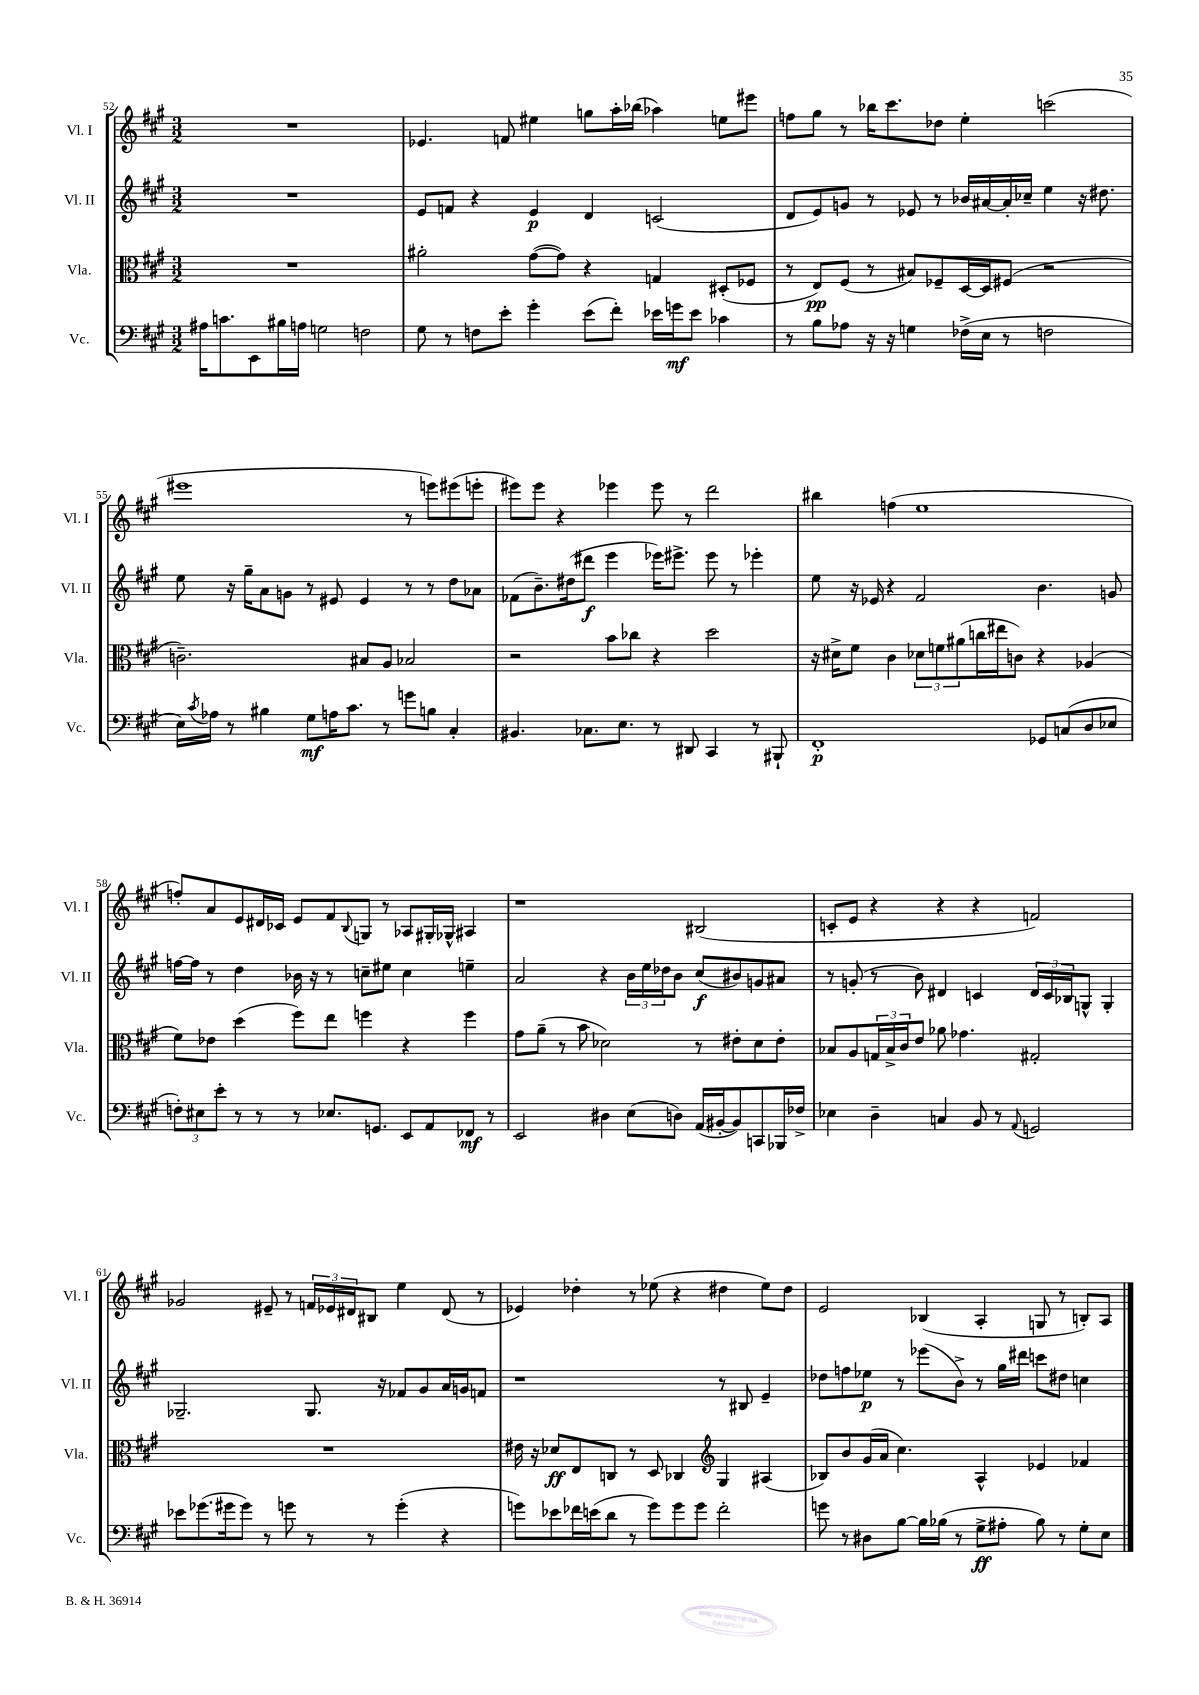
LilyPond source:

<<
\new StaffGroup <<
\new Staff = "s0" \with { instrumentName = "Vl. I" shortInstrumentName = "Vl. I" } {
    \clef treble \key a \major \numericTimeSignature \time 3/2
    R1. |
    ees'4. f'8 eis''4 g''8 a''16-. bes''16( aes''4) e''8 eis'''8 |
    f''8 gis''8 r8 bes''16 cis'''8. des''8 e''4-. c'''2( |
    eis'''1 r8 e'''8) eis'''8( e'''8-. |
    eis'''8) eis'''8 r4 ees'''4 ees'''8 r8 d'''2 |
    bis''4 f''4( e''1 |
    f''8-.) a'8 e'8 dis'16 ces'16 e'8 fis'8 \appoggiatura { b8 } g8 r8 aes8 gis16-. ges16-^ ais4 |
    r1 bis2( |
    c'8-. e'8 r4 r4 r4 f'2) |
    ges'2 eis'8-- r8 \tuplet 3/2 { f'16 ees'16 dis'16 } bis8 e''4 dis'8( r8 |
    ees'4) des''4-. r8 ees''8( r4 dis''4 ees''8) dis''8 |
    e'2 bes4( a4-. g8 r8 b8-.) a8 \bar "|." |
}
\new Staff = "s1" \with { instrumentName = "Vl. II" shortInstrumentName = "Vl. II" } {
    \clef treble \key a \major \numericTimeSignature \time 3/2
    R1. |
    e'8 f'8 r4 e'4\p d'4 c'2( |
    d'8 e'8) g'8 r8 ees'8 r8 bes'16 ais'16~ ais'16-. ces''16-- e''4 r16 dis''8. |
    e''8 r16 gis''16-- a'8 g'8 r8 eis'8 eis'4 r8 r8 d''8 aes'8 |
    fes'8( b'8.--) dis''16( dis'''8\f e'''4 ees'''16) eis'''8.-> eis'''8 r8 ees'''4-. |
    e''8 r16 ees'16 r4 fis'2 b'4. g'8 |
    f''16~ f''16 r8 d''4 bes'16 r16 r8 c''8-- eis''8 c''4 e''4-- |
    a'2 r4 \tuplet 3/2 { b'16 e''16 des''16 } b'8 cis''8\f( bis'8) g'8 ais'8 |
    r8 g'8-.( r8 b'8) dis'4 c'4 \tuplet 3/2 { dis'16 c'16 bes16 } g8-^ g4-. |
    ges2.-- ges8. r16 fes'8 gis'8 a'16 g'16 f'8 |
    r1 r8 bis8 e'4-- |
    des''8 f''8 ees''8\p r8 ees'''8( b'8->) r8 gis''16 dis'''16 c'''8 dis''8 c''4 \bar "|." |
}
\new Staff = "s2" \with { instrumentName = "Vla." shortInstrumentName = "Vla." } {
    \clef alto \key a \major \numericTimeSignature \time 3/2
    R1. |
    ais'2-. gis'8~( gis'8) r4 g4 dis8-.( fes8 |
    r8 e8\pp) fis8( r8 bis8) fes8-- d16~ d16 fis8( r2 |
    c'2.--) bis8 a8 bes2 |
    r2 b'8 ces''8 r4 d''2 |
    r16 dis'16-> fis'8 cis'4 \tuplet 3/2 { des'8 f'8 ais'8( } c''16 eis''16 c'8) r4 aes4( |
    fis'8) ees'8 d''4( fis''8) e''8 f''4 r4 f''4 |
    gis'8 a'8--( r8 b'8 des'2) r8 eis'8-. des'8 eis'8-. |
    bes8 a8 \tuplet 3/2 { g16 bes16-> cis'16 } e'8 aes'8 ges'4. gis2-. |
    R1. |
    eis'16 r16 des'8\ff e8 c8 r8 d8 ces4 \clef treble gis4 ais4( |
    bes8) b'8 gis'16( a'16 cis''4.) a4-^ ees'4 fes'4 \bar "|." |
}
\new Staff = "s3" \with { instrumentName = "Vc." shortInstrumentName = "Vc." } {
    \clef bass \key a \major \numericTimeSignature \time 3/2
    ais16 c'8. e,8 bis16 a16 g2 f2 |
    gis8 r8 f8 e'8-. gis'4-. e'8( fis'8-.) ees'16 g'16\mf ees'8 ces'4 |
    r8 b8 aes8 r16 r16 g4 fes16->( e16 r8 f2 |
    e16) \acciaccatura { cis'8 } aes16 r8 bis4 gis8\mf a16 cis'8. r8 g'8 b8 cis4-. |
    bis,4. ces8. e8. r8 dis,8 cis,4 r8 bis,,8-! |
    fis,1-.\p ges,8 c8( d8 ees8 |
    \tuplet 3/2 { f8-.) eis8 e'8-. } r8 r8 r8 ees8. g,8. e,8 a,8 fes,8\mf r8 |
    e,2 dis4 e8( d8) a,16( bis,16~-. bis,8) c,8 bes,,16 fes16-> |
    ees4 d4-- c4 b,8 r8 \appoggiatura { a,8 } g,2 |
    ees'8 ges'8.( gis'16 gis'8) r8 g'8 r8 r8 g'4-.( r4 |
    g'8) ees'8 fes'16 e'16( d'8 r8 g'8) g'8 g'8 fes'2-. |
    g'8 r8 dis8 b8~ b16 bes16( r8 gis8->\ff ais8-. bes8) r8 gis8-. e8 \bar "|." |
}
>>
>>
\layout { \context { \Score currentBarNumber = #52 } }
